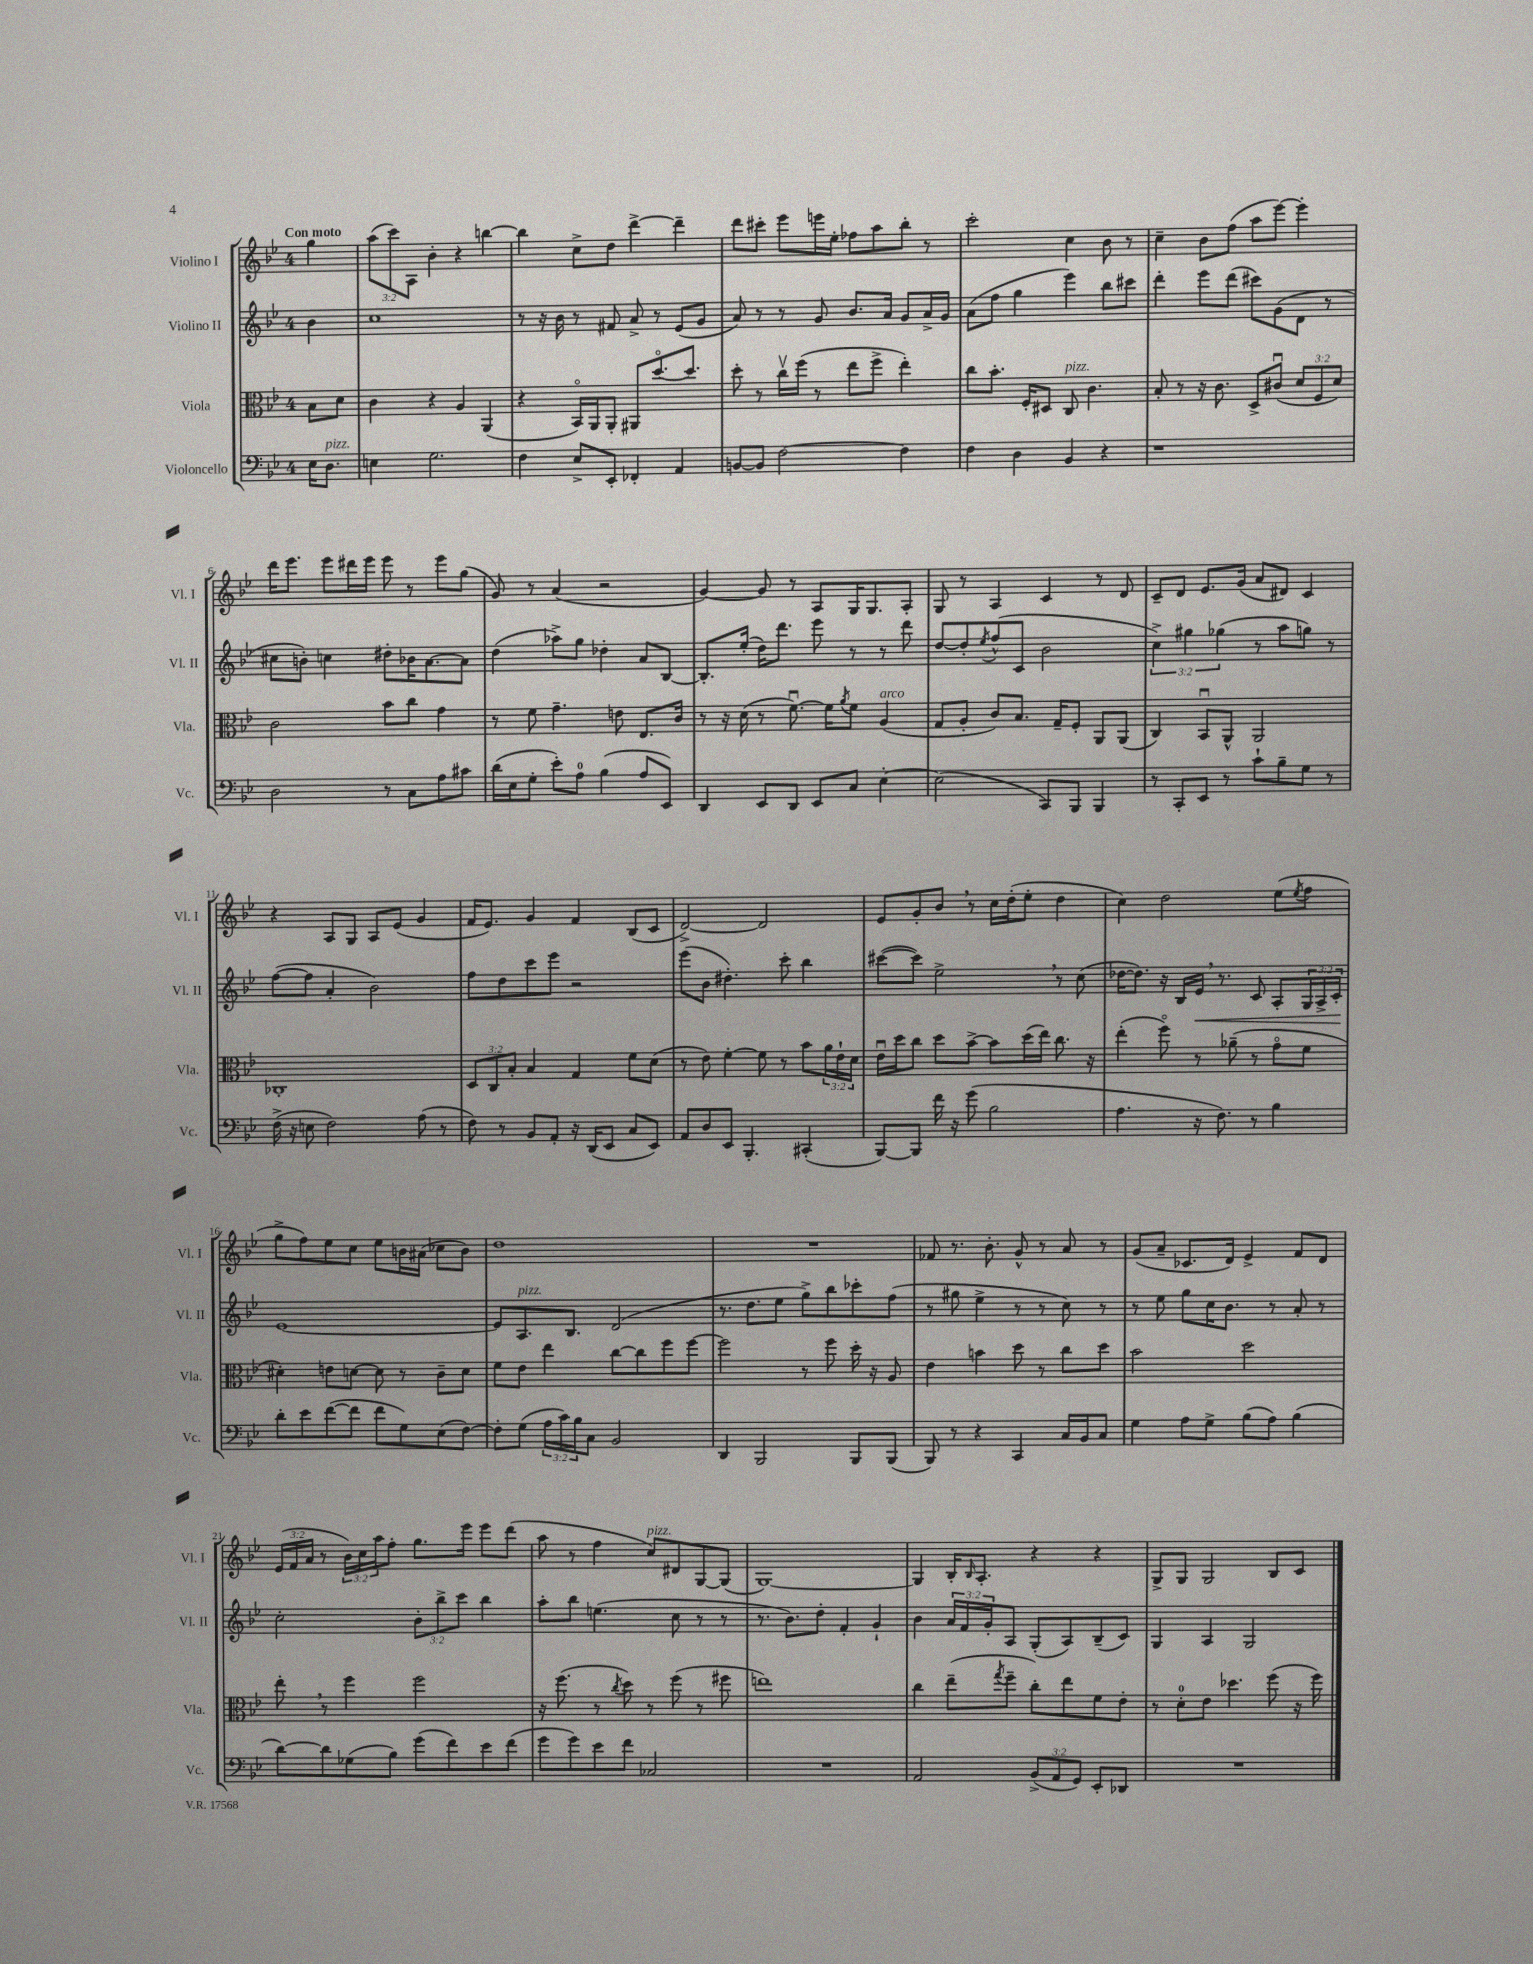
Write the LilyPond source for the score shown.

<<
\new StaffGroup <<
\new Staff = "s0" \with { instrumentName = "Violino I" shortInstrumentName = "Vl. I" } {
    \clef treble \key bes \major \once \override Staff.TimeSignature.style = #'single-digit \time 4/4 \override Staff.TupletNumber.text = #tuplet-number::calc-fraction-text \partial 4 \tempo "Con moto"
    g''4 |
    \tuplet 3/2 { a''8( c'''8) a8 } bes'4-. r4 b''4~ |
    b''4 c''8-> d''8 d'''4~-> d'''4-- |
    d'''8 cis'''8-. ees'''8 e'''16 ees''16-. fes''8 a''8 bes''8-. r8 |
    c'''2-. c''4 bes'8 r8 |
    c''4-- bes'8 f''8( a''8 ees'''8~) ees'''4-. |
    d'''16 ees'''8. ees'''8 dis'''16 ees'''16 ees'''8 r8 ees'''8 g''8( |
    g'8) r8 a'4( r2 |
    g'4~) g'8 r8 a8 g16 g8. a8-. |
    g8 r8 a4 c'4 r8 d'8 |
    c'8-- d'8 ees'8. g'16( a'8 dis'8) c'4 |
    r4 a8 g8 a8 ees'8( g'4 |
    f'16 ees'8.) g'4 f'4 bes8( c'8 |
    d'2~->) d'2 |
    ees'8 g'8-. bes'8 \breathe r8 c''16 d''16-.( ees''8-. d''4 |
    c''4) d''2 ees''8( \acciaccatura { ees''8 } f''8 |
    g''8-> f''8) ees''8 c''8 ees''8 b'16 ais'16( ces''8 b'8) |
    d''1 |
    R1 |
    fes'8 r8. bes'8.-. g'8-^ r8 a'8 r8 |
    g'8( a'8-- ces'8. d'16) ees'4-> f'8 d'8 |
    \tuplet 3/2 { ees'16( f'16 a'16 } r8 \tuplet 3/2 { bes'16) c''16 a''16 } f''8-. g''8. ees'''16 ees'''8 d'''8( |
    a''8 r8 f''4 c''8^\markup { \italic "pizz." }) dis'8 g8~ g8( |
    g1~) |
    g4 bes16-. \grace { bes16 } a8.-. r4 r4 |
    g8-> g8 g2 bes8 c'8 \bar "|." |
}
\new Staff = "s1" \with { instrumentName = "Violino II" shortInstrumentName = "Vl. II" } {
    \clef treble \key bes \major \once \override Staff.TimeSignature.style = #'single-digit \time 4/4 \override Staff.TupletNumber.text = #tuplet-number::calc-fraction-text \partial 4
    bes'4 |
    c''1 |
    r8 r16 bes'16 r8 fis'8 a'8-> r8 ees'8( g'8 |
    a'8) r8 r8 g'8 bes'8. a'16 g'8 a'16-> g'16 |
    a'8( f''8 g''4 ees'''4) bes''8 cis'''8 |
    d'''4-. ees'''8 d'''8( cis'''8) g'8( d'8 r8 |
    cis''8 b'8-.) c''4 dis''8-. bes'16 a'8.~ a'8 |
    d''4( aes''8->) g''8 des''4-. a'8 bes8~ |
    bes8.-. ees''16-.( d''16) d'''8. ees'''8 r8 r8 d'''8 |
    d''8~ d''8-. \acciaccatura { ees''8 } f''8-^( c'8 bes'2 |
    \tuplet 3/2 { c''4->) gis''4 ges''4( } r8 a''8 g''8) r8 |
    f''8~( f''8 a'4-. bes'2) |
    f''8 d''8 c'''8 ees'''8 r2 |
    ees'''8( bes'8 dis''4.-.) c'''8-. bes''4 |
    cis'''8~( cis'''8) ees''2-> \breathe r8 c''8( |
    des''16~ des''8.) r16 bes16 ees'16\< \breathe r8. c'8 a8-. \tuplet 3/2 { g16 a16-> c'16-.\! } |
    ees'1~ |
    ees'8 a8.^\markup { \italic "pizz." } bes8. d'2( |
    r8. d''8. ees''8 g''8->) bes''8 ces'''8-. f''8( |
    r8 gis''8 ees''4-> r8 r8 c''8) r8 |
    r8 ees''8 g''8 c''16 bes'8. r8 a'8-. r8 |
    c''2-. \tuplet 3/2 { bes'8-. bes''8-> c'''8 } bes''4 |
    a''8-. bes''8 e''4.( c''8 r8 r8 |
    r8. bes'8.) d''8-. f'4-. g'4-! |
    bes'4 \tuplet 3/2 { a'16 f'16 g'16-. } a8 g8-.( a8) bes8--( c'8) |
    g4 a4 g2 \bar "|." |
}
\new Staff = "s2" \with { instrumentName = "Viola" shortInstrumentName = "Vla." } {
    \clef alto \key bes \major \once \override Staff.TimeSignature.style = #'single-digit \time 4/4 \override Staff.TupletNumber.text = #tuplet-number::calc-fraction-text \partial 4
    bes8 d'8 |
    c'4 r4 a4 a,4( |
    r4 bes,16\flageolet) a,16 a,8-. ais,8 d''8.~\flageolet d''8. |
    d''8-. r8 c''16\upbow f''16( r8 ees''8 f''8-> ees''4-.) |
    c''8 bes'8.-. f16-. dis8 c8^\markup { \italic "pizz." } c'4. |
    bes8-. r8 r16 c'8. d8-> cis'8\downbow( \tuplet 3/2 { d'8 f8 d'8) } |
    c'2 bes'8 c''8 g'4 |
    r8 f'8 g'4.-- e'8 ees8. c'16 |
    r8 r16 d'16( r8 f'8.~\downbow) f'16 \acciaccatura { a'8 } f'8 a4^\markup { \italic "arco" }( |
    g8 a8-. c'8) bes8. g16-- f8-. a,8 a,8( |
    c4) bes,8\downbow a,8-^ a,2 |
    ces1-. |
    \tuplet 3/2 { d8 c8 bes8-. } bes4 g4 f'8 d'8( |
    r8 ees'8) f'4~-. f'8 r8 bes'8 \tuplet 3/2 { a'16 ees'16-! d'16 } |
    ees'16\downbow d''16 c''8 d''8 bes'8~-> bes'8 d''16( ees''16) c''8. r16 |
    ees''4-.( f''8\flageolet) r8 aes'8--( r8 g'8\flageolet f'8 |
    dis'4-.) e'8 d'8~ d'8 r8 c'8-- d'8 |
    f'8 ees'8 ees''4 c''8~ c''8 f''8 f''8~ |
    f''2 r8 f''8 d''16-. r16 a8 |
    ees'4 b'4 d''8 r8 c''8 d''8 |
    bes'2 d''2 |
    ees''8-. \breathe r8 f''4 f''2 |
    r16 f''8.( r8 \acciaccatura { c''8 } d''8) r8 f''8( r8 fis''8 |
    e''1) |
    c''4 ees''8--( \acciaccatura { g''8 } f''8-- c''8-.) ees''8 f'8 ees'8-. |
    r8 d'8-0-. ees'8 des''4. f''8( r16 f''16) \bar "|." |
}
\new Staff = "s3" \with { instrumentName = "Violoncello" shortInstrumentName = "Vc." } {
    \clef bass \key bes \major \once \override Staff.TimeSignature.style = #'single-digit \time 4/4 \override Staff.TupletNumber.text = #tuplet-number::calc-fraction-text \partial 4
    ees16 d8.^\markup { \italic "pizz." } |
    e4 g2. |
    f4 ees8-> ees,8-. fes,4-. a,4 |
    b,8~ b,8 f2~ f4 |
    f4 d4 bes,4 r4 |
    r1 |
    d2 r8 c8 a8 cis'8 |
    d'16( ees16 g8-. ees'8-.) a8-0 bes4( a8 ees,8) |
    d,4 ees,8 d,8 ees,8 c8 ees4~-. |
    ees2( c,8) bes,,8 bes,,4 |
    r8 c,8-. ees,8 r8 c'8-! bes8-- g8 r8 |
    f16->( r16 e8 f2) a8( r8 |
    f8) r8 bes,8 a,8-. r16 d,16( ees,8 c8 ees,8) |
    a,8 d8 ees,8 bes,,4.-. cis,4-.( |
    bes,,8~) bes,,8 f'16 r16 g'8( bes2 |
    a4. r16 f8.) r8 bes4 |
    d'8-. ees'8 f'8~( f'8 f'8 g8) ees8( f8~) |
    f8-. g8( \tuplet 3/2 { a16 c'16) bes16 } c8 bes,2 |
    d,4 bes,,2 bes,,8 bes,,8( |
    bes,,8) r8 r4 c,4 c16 bes,16 c8 |
    g4 a8 g8-> bes8( a8) bes4( |
    d'8~) d'8 ges8( bes8) g'8( f'8) ees'8 f'8( |
    g'8 g'8) ees'8 f'8 ces2 |
    R1 |
    a,2 \tuplet 3/2 { bes,8->( a,8 g,8) } ees,8-. des,8 |
    R1 \bar "|." |
}
>>
>>
